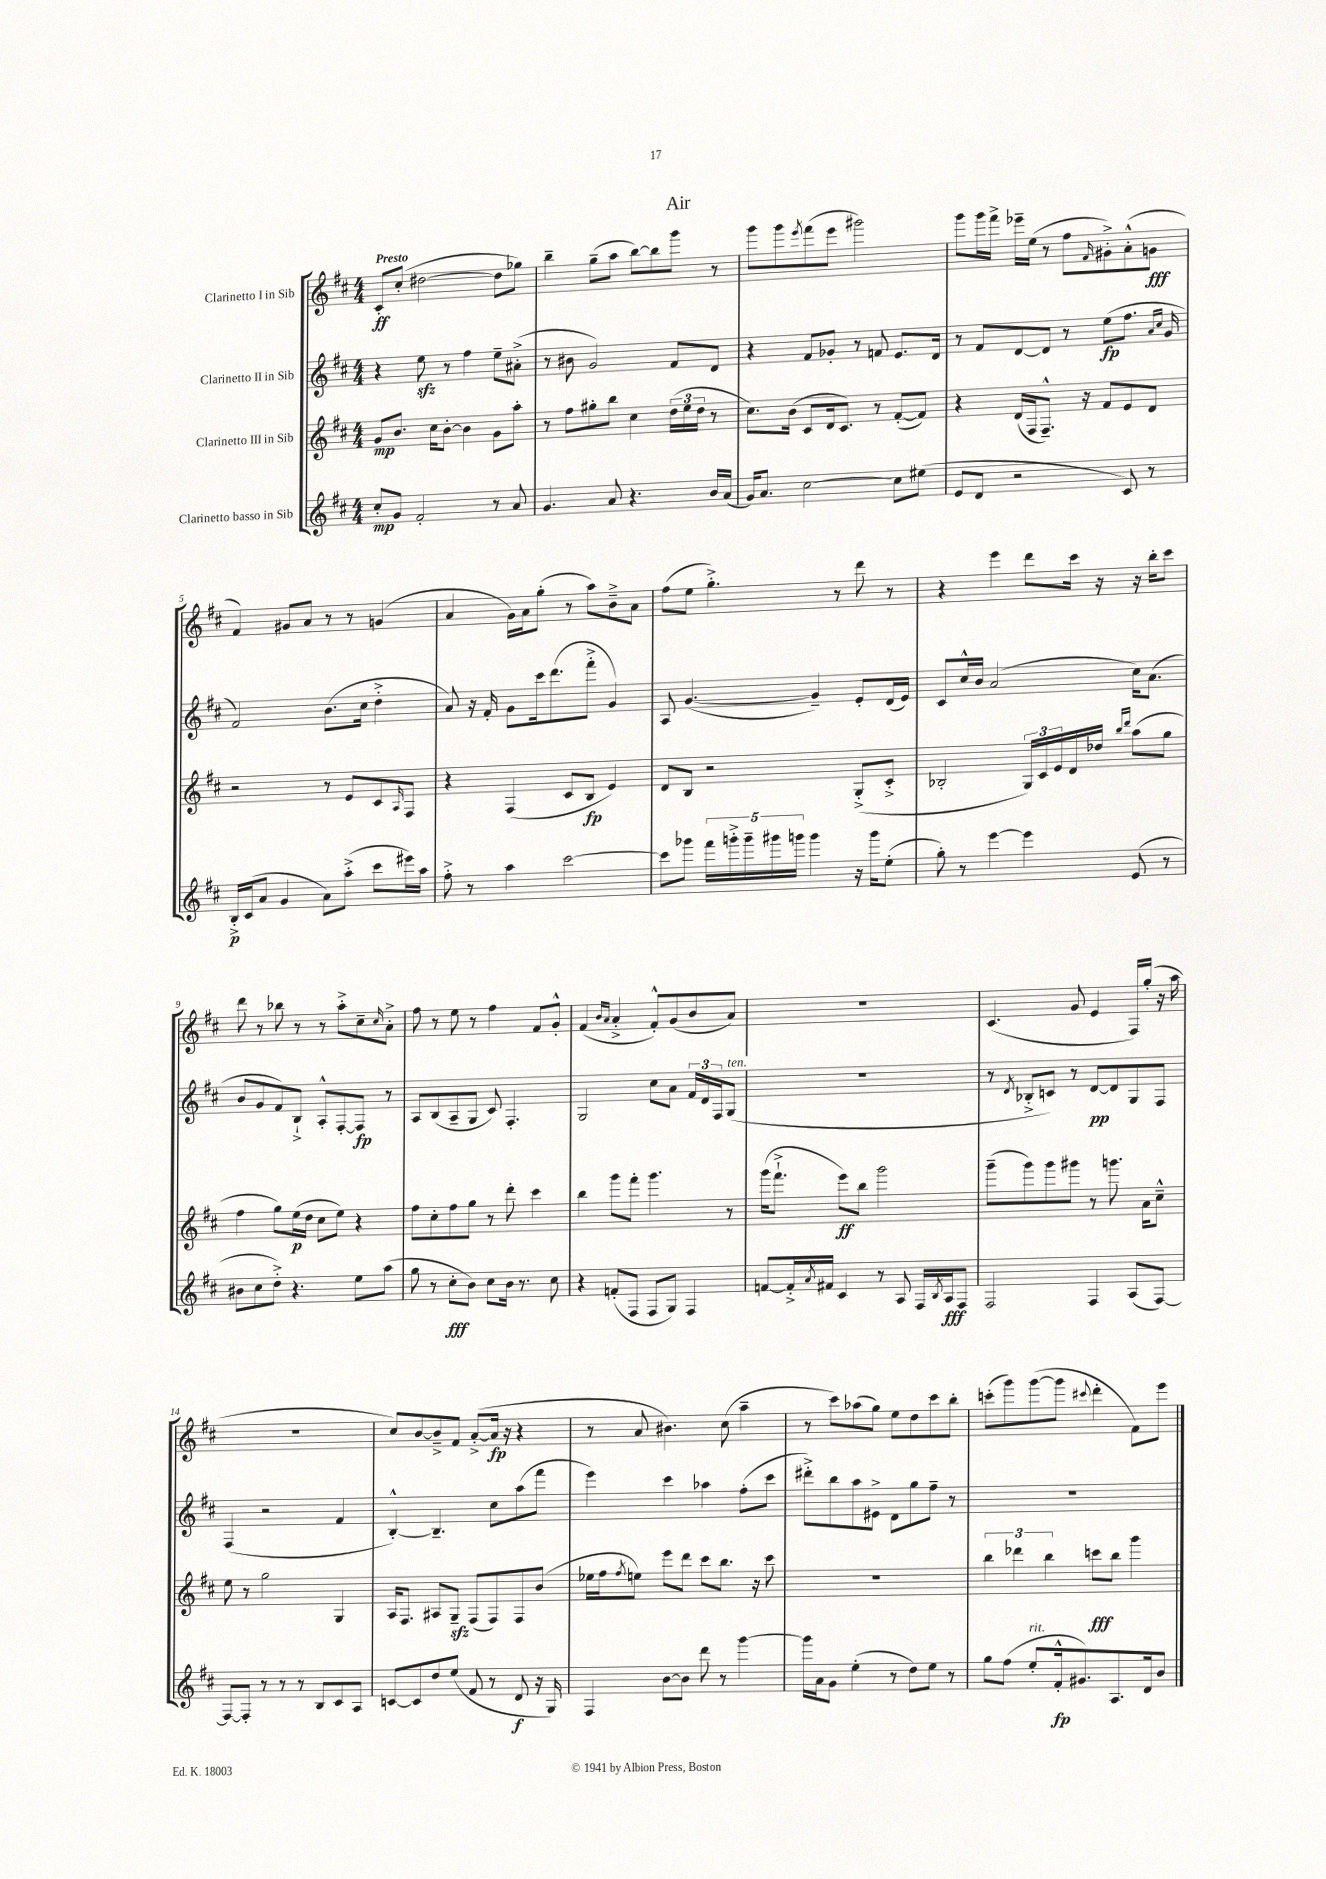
\header { title = "Air" }
<<
\new StaffGroup <<
\new Staff = "s0" \with { instrumentName = "Clarinetto I in Sib" } {
    \clef treble \key d \major \numericTimeSignature \time 4/4 \tempo "Presto"
    cis'8-.\ff cis''8-.( dis''2~ dis''8 ges''8) |
    b''4-- g''8--( a''8 b''8~) b''8 g'''8 r8 |
    g'''8 g'''8 \acciaccatura { e'''8 } fis'''8( e'''8 gis'''2) |
    g'''8 g'''16 fis'''16-> ees'''16-- e''16( r8 fis''8 \grace { fis'16 } gis'8-.->) a'8-.-^( g'8\fff |
    fis'4) gis'8 a'8 r8 r8 g'4( |
    a'4 g'16) a'16 g''8-.( r8 a''8) b'8---> a'8 |
    fis''8( e''8 g''4.-.->) r8 d'''8 r8 |
    r4 e'''4 d'''8 cis'''16 r16 r16 b''16-. cis'''8 |
    d'''8 r8 bes''8 r8 r8 a''8-.-> cis''8-- \grace { cis''16 } a'8-.-> |
    fis''8 r8 e''8 r8 fis''4 fis'8 g'8-.-^ |
    fis'4( \grace { b'16 a'16 } a'4-.-> fis'8-.-^) g'8( b'8 a'8) |
    R1 |
    cis'4.( g'8 e'4 fis16) g''16-.( r16 a''16 |
    R1 |
    cis''8) b'8~ b'8---> fis'8 a'8~-.->( a'16\fp r16 r4 |
    r8 a'8 bis'4.) cis''8( a''4-- |
    r8 cis'''8) aes''8( g''8) e''8 d''8 cis'''8 b''8-. |
    c'''8-.( g'''8) g'''8~( g'''8 \appoggiatura { cis'''8 } d'''4-. fis'8) e'''8 \bar "|." |
}
\new Staff = "s1" \with { instrumentName = "Clarinetto II in Sib" } {
    \clef treble \key d \major \numericTimeSignature \time 4/4
    r4 e''8\sfz r8 fis''4 e''8-- ais'8-.->( |
    r8 bis'8 g'2) fis'8 d'8 |
    r4 fis'8 ges'8-. r8 f'8 e'8. d'16 |
    r8 fis'8 d'8~ d'8 r8 e''8\fp( fis''8. \grace { a'16 cis''16 } g'16 |
    fis'2) b'8.( cis''16 d''4-.-> |
    a'8) r16 fis'16-. g'8 cis'''16 d'''8.( fis'''8-.-> g'4) |
    a8 g'4.~( g'4--) e'8-. d'16( e'16) |
    cis'8 cis''16-^ b'16 a'2( cis''16) a'8.( |
    b'8 g'8 fis'8) b8-!-> a8-.-^ fis8~-. fis8\fp r8 |
    a8 b8( a8-- g8 cis'8) fis4.-. |
    g2 cis''8 a'8 \tuplet 3/2 { fis'16 d'16 fis16 } g8^\markup { \italic "ten." }( |
    R1 |
    r8 \acciaccatura { d'8 } bes8-.-> c'8) r8 d'8~\pp d'8 g8 fis8 |
    fis4( r2 fis'4 |
    b4~-.-^) b4.-- cis''8 a''8( fis'''8 |
    e'''4) cis'''4 aes''4 fis''8-.( cis'''8 |
    dis'''8-.->) b''8 a''8 eis'8-> d'8 g''8 fis''8-- r8 |
    R1 \bar "|." |
}
\new Staff = "s2" \with { instrumentName = "Clarinetto III in Sib" } {
    \clef treble \key d \major \numericTimeSignature \time 4/4
    g'8\mp b'8. cis''16 b'8~-. b'4 g'8 a''8-. |
    r8 fis''8 gis''8-. b''8 cis''4 \tuplet 3/2 { d''16( e''16 d''16 } r8 |
    cis''8.) b'16( cis'8 d'16 cis'8.) r8 fis'8~-.( fis'8) |
    r4 d'16( fis16 fis8.---^) r16 fis'8 e'8 d'8 |
    r2 r8 e'8 cis'8 \grace { a16 } fis8 |
    r4 fis4( cis'8 b8\fp e'4) |
    d'8 b8 r2 g8-.->( cis'8-.-> |
    bes2-. \tuplet 3/2 { g16) cis'16 e'16 } d'16 des''16 \grace { b''16 d'''16 } a''8( g''8 |
    fis''4 g''8) e''16\p( d''16 cis''8 e''8) r4 |
    fis''8 cis''8-. fis''8 g''8 r8 d'''8-. cis'''4 |
    b''4 g'''8 fis'''8-. g'''4. r8 |
    g'''16( fis'''8.-!-> e'''8\ff) b''8 g'''2 |
    g'''8--( g'''8) g'''8 gis'''8 r8 g'''8. a'16 cis''8---^ |
    e''8 r8 g''2 g4 |
    a16 fis8. ais8 g8--\sfz fis8( fis8) fis8 b'8( |
    ees''16 fis''16 \acciaccatura { fis''8 } e''8) e'''8 d'''8 cis'''8 b''8. r16 cis'''8 |
    R1 |
    \tuplet 3/2 { b''4 des'''4 b''4 } c'''8\fff b''8 g'''4 \bar "|." |
}
\new Staff = "s3" \with { instrumentName = "Clarinetto basso in Sib" } {
    \clef treble \key d \major \numericTimeSignature \time 4/4
    cis''8-.\mp g'8 fis'2-. r8 a'8 |
    g'4. a'8 r4. b'16 a'16( |
    g'16) a'8. cis''2~ cis''8 eis''8( |
    e'8 d'8 r2 cis'8) r8 |
    b16-.->\p cis'16( a'8 g'4 a'8) a''8-.->( cis'''8 eis'''16) a''16 |
    fis''8-.-> r8 a''4 cis'''2~ |
    cis'''8 ges'''8 \tuplet 5/4 { fis'''16 g'''16-.-> g'''16-- gis'''16 g'''16 } g'''4 r16 g'''16 e''8-.( |
    g''8-.) r8 e'''4~ e'''4 e'8( r8 |
    bis'8 cis''8 d''8-.->) r4. e''8 a''8( |
    g''8 r8 cis''8-.\fff b'8) cis''8 b'16 r8. cis''8 |
    r4 f'8-.( fis8 fis8 g8) fis4 |
    f'8~ f'16-.-> \acciaccatura { a'8 } fis'16 cis'4 r8 a8 fis16 \acciaccatura { b8 } a16\fff fis8 |
    fis2 fis4 a8( fis8~) |
    fis8~ fis8-. r8 r8 r8 b8 cis'8 a8 |
    c'8~ c'8 d''8 e''8( fis'8 r8 d'8\f r16 g16) |
    fis4 b'8~ b'8 d'''8 r8 g'''4~ |
    g'''16 a'16 g'8 e''4-.( r8 d''8) e''8 r8 |
    g''8 fis''8( e''8-.^\markup { \italic "rit." } fis'16-.-^\fp gis'8.) a8. d'16 b'8 \bar "|." |
}
>>
>>
